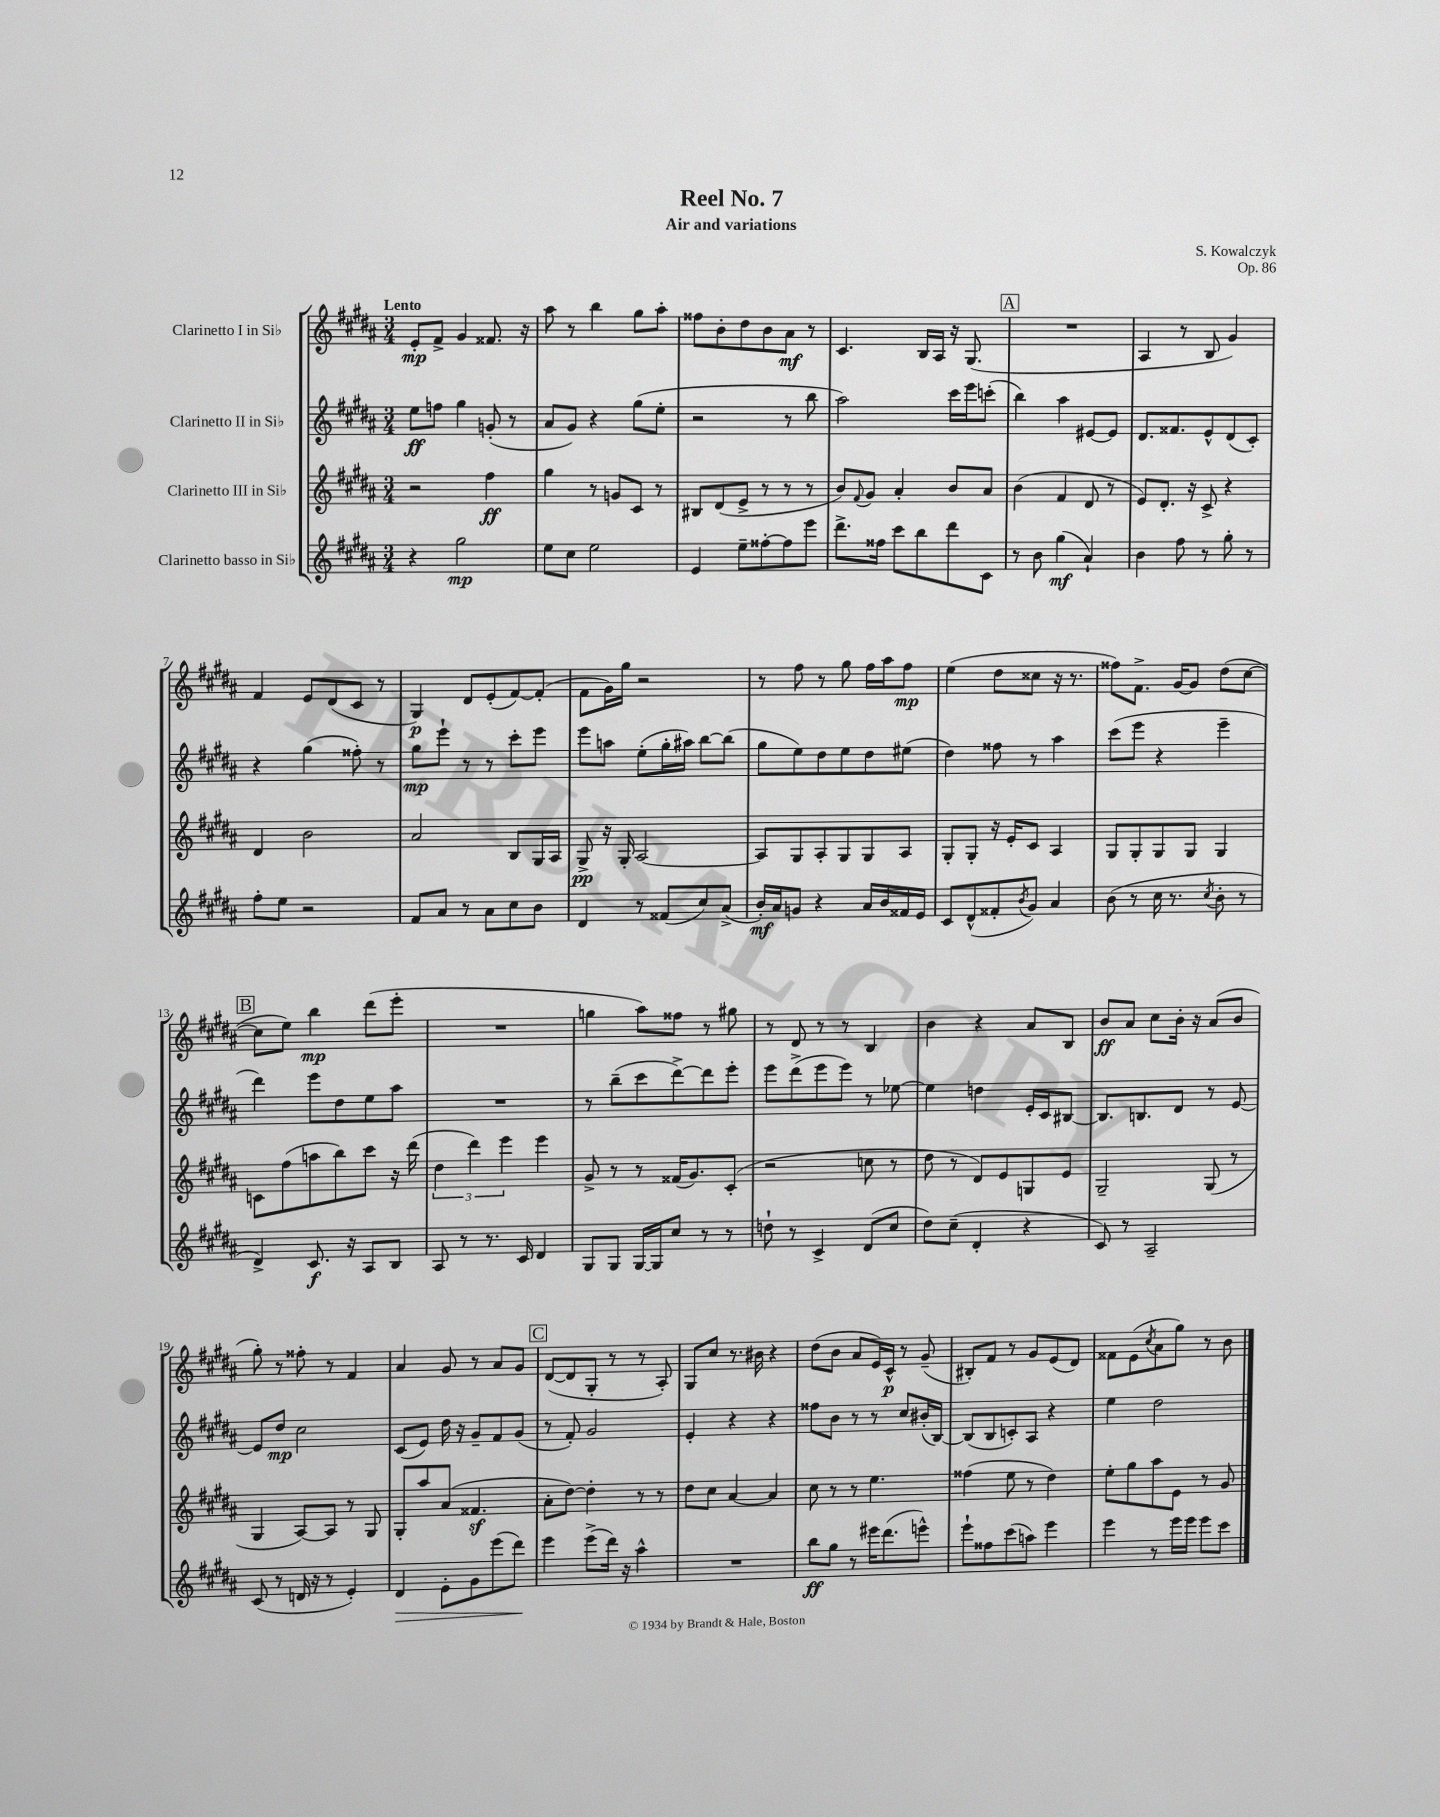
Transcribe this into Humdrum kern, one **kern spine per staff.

**kern	**kern	**kern	**kern
*staff4	*staff3	*staff2	*staff1
*clefG2	*clefG2	*clefG2	*clefG2
*k[f#c#g#d#a#]	*k[f#c#g#d#a#]	*k[f#c#g#d#a#]	*k[f#c#g#d#a#]
*M3/4	*M3/4	*M3/4	*M3/4
4r	2r	8ee	8e'
.	.	8ff	8f#^
2gg#	.	4gg#	4g#
.	4ff#	(8g'	8.f##
.	.	8r	.
.	.	.	16r
=	=	=	=
8ee	4gg#	8a#	8aa#
8cc#	.	8g#)	8r
2ee	8r	4r	4bb
.	8g	.	.
.	8c#	(8gg#	8gg#
.	8r	8ee'	8aa#'
=	=	=	=
4e	8B#	2r	8ff##
.	(8d#	.	8b'
8ee~	8e^	.	8dd#
[8ff##'	8r	.	8b
8ff##]	8r	8r	8a#
8eee	8r	8bb	8r
=	=	=	=
8.ddd#^	8b)	2aa#)	4.c#
.	8qqf#	.	.
.	8g#	.	.
16ff##	.	.	.
8ccc#	4a#'	.	.
8bb	.	.	16B
.	.	.	16A#
8ddd#	8b	16ccc#	16r
.	.	16eee	(8.G#
8c#	8a#	(8ccc'	.
=	=	=	=
8r	(4b	4bb)	2.r
8b	.	.	.
(4gg#	4f#	4aa#	.
4a#`)	8d#	[8e#	.
.	8r	8e#]	.
=	=	=	=
4b	8e)	8.d#	4A#
.	8.d#'	.	.
.	.	8.f##	.
8ff#	.	.	8r
.	16r	.	.
8r	8c#^	8e^^	8B
8gg#'	4r	(8d#	4g#)
8r	.	8c#')	.
=	=	=	=
8ff#'	4d#	4r	4f#
8ee	.	.	.
2r	2b	(4gg#	8e
.	.	.	(8d#
.	.	8ff##')	8c#
.	.	8r	8r
=	=	=	=
8f#	2a#	8gg#	4G#)
8a#	.	8eee`	.
8r	.	8r	8d#
8a#	.	8r	(8e'
8cc#	8B	8ccc#'	[8f#)
8b	16G#	8eee	(8f#']
.	16A#	.	.
=	=	=	=
4d#	8G#^	8eee	8f#
.	16r	8aa	16g#)
.	16G#'	.	16gg#
8r	[2A#	(8ee'	2r
(8f##	.	16gg#'	.
.	.	16aa#)	.
8cc#)	.	[8bb	.
(8a#^	.	(8bb]	.
=	=	=	=
16b')	8A#]	8gg#	8r
16a#	.	.	.
8g	8G#	8ee)	8ff#
4r	8A#'	8dd#	8r
.	8G#	8ee	8gg#
16a#	8G#	8dd#	16ff#
16b	.	.	16aa#
16f##	8A#	(8ee#	8ff#
16e	.	.	.
=	=	=	=
8c#	8G#'	4dd#)	(4ee
(8d#^^	8G#'	.	.
8f##'	16r	8ff##	8dd#
.	16e'	.	.
8qb	.	.	.
8g#)	8c#	8r	8cc##
4a#	4A#	4aa#	16r
.	.	.	8.r
=	=	=	=
(8b	8G#	(8ccc#	8ff##)
8r	8G#'	8eee	8.f#^
16cc#	8G#	4r	.
8.r	.	.	[16g#
.	8G#	.	8g#]
8qcc#	.	.	.
8b'	4G#	4eee~	(8dd#
8r	.	.	[8cc#
=	=	=	=
4d#^)	8c	4ddd#)	8cc#]
.	(8ff#	.	8ee)
8.c#	8aa	8eee	4bb
.	8bb)	8dd#	.
16r	.	.	.
8A#	8ccc#	8ee	(8ddd#
8B	16r	8aa#	8eee'
.	(16ddd#	.	.
=	=	=	=
8A#	6dd#	2.r	2.r
8r	.	.	.
.	6ddd#)	.	.
8.r	.	.	.
.	6eee	.	.
16c#	.	.	.
4d#	4eee	.	.
=	=	=	=
8G#	8g#^	8r	4gg
8G#	8r	(8bb~	.
[16G#	8r	8ccc#	8aa#)
16G#]	.	.	.
8cc#	(16f##	[8ddd#^)	8ff##
.	8.g#)	.	.
8r	.	8ddd#]	8r
8r	(8c#'	8eee'	8gg#
=	=	=	=
8dd`	2r	8eee	8r
8r	.	(8ddd#^	8d#
4c#^	.	8eee	8r
.	.	8eee)	8r
(8d#	8cc	8r	4B
8cc#	8r	[8ee-	.
=	=	=	=
8dd#)	8dd#	4ee-]	4b
(8cc#~	8r	.	.
4d#'	8d#)	4dd	4r
.	8e	.	.
4r	8G	16e'	8a#
.	.	16c#	.
.	8e	[8B#	8B
=	=	=	=
8c#)	2G#~	8.B#]	8b
8r	.	.	8a#
.	.	8.B	.
2A#~	.	.	8cc#
.	.	8d#	16b'
.	.	.	16r
.	(8G#	8r	(8a#
.	8r	[8e	8b
=	=	=	=
(8c#	4G#	8e]	8gg#')
8r	.	8dd#	8r
16d	[8A#)	2cc#	8ff##'
16r	.	.	.
8r	8A#]	.	8r
4e')	8r	.	4f#
.	8G#	.	.
=	=	=	=
4d#	8G#'	(8c#	4a#
.	8aa#	8e)	.
8e'	(8a#	16dd#	8g#
.	.	16r	.
8g#	4.f##	8g#~	8r
(8eee	.	8f#	8a#
8ddd#)	.	(8g#	8g#
=	=	=	=
4eee	8a#'	8r	([8d#
.	[8dd#)	8f#')	8d#]
(8eee^	4dd#']	2g#	8G#'
16ddd#)	.	.	8r
16r	.	.	.
4aa#^^	8r	.	8r
.	8r	.	8A#')
=	=	=	=
2.r	8dd#	4e'	8G#
.	8cc#	.	8cc#
.	[4a#	4r	8.r
.	.	.	16b#
.	4a#]	4r	4r
=	=	=	=
8bb	8cc#	8ff##	(8dd#
8gg#	8r	8b	8b
8r	8r	8r	8a#
16eee#	4.ee	8r	16e)
(8.ddd#	.	.	16c#^^
.	.	8cc#	8r
8eee^^)	.	(16b#'	(8g#~
.	.	[16B)	.
=	=	=	=
8eee`	(4ff##	(8B]	8B#')
8ff##	.	8B	8f#
(8ccc#	8ee	8c')	8r
8aa)	8r	8A#	8g#
4eee	4dd#)	4r	(8e
.	.	.	8d#)
=	=	=	=
4eee	8ee'	4ee	8f##
.	8gg#	.	(8e
.	.	.	8qcc#
8r	8aa#	2dd#	8a#
16eee	8e	.	8gg#)
16eee	.	.	.
8eee	8r	.	8r
8ccc#	8g#	.	8b
==	==	==	==
*-	*-	*-	*-
